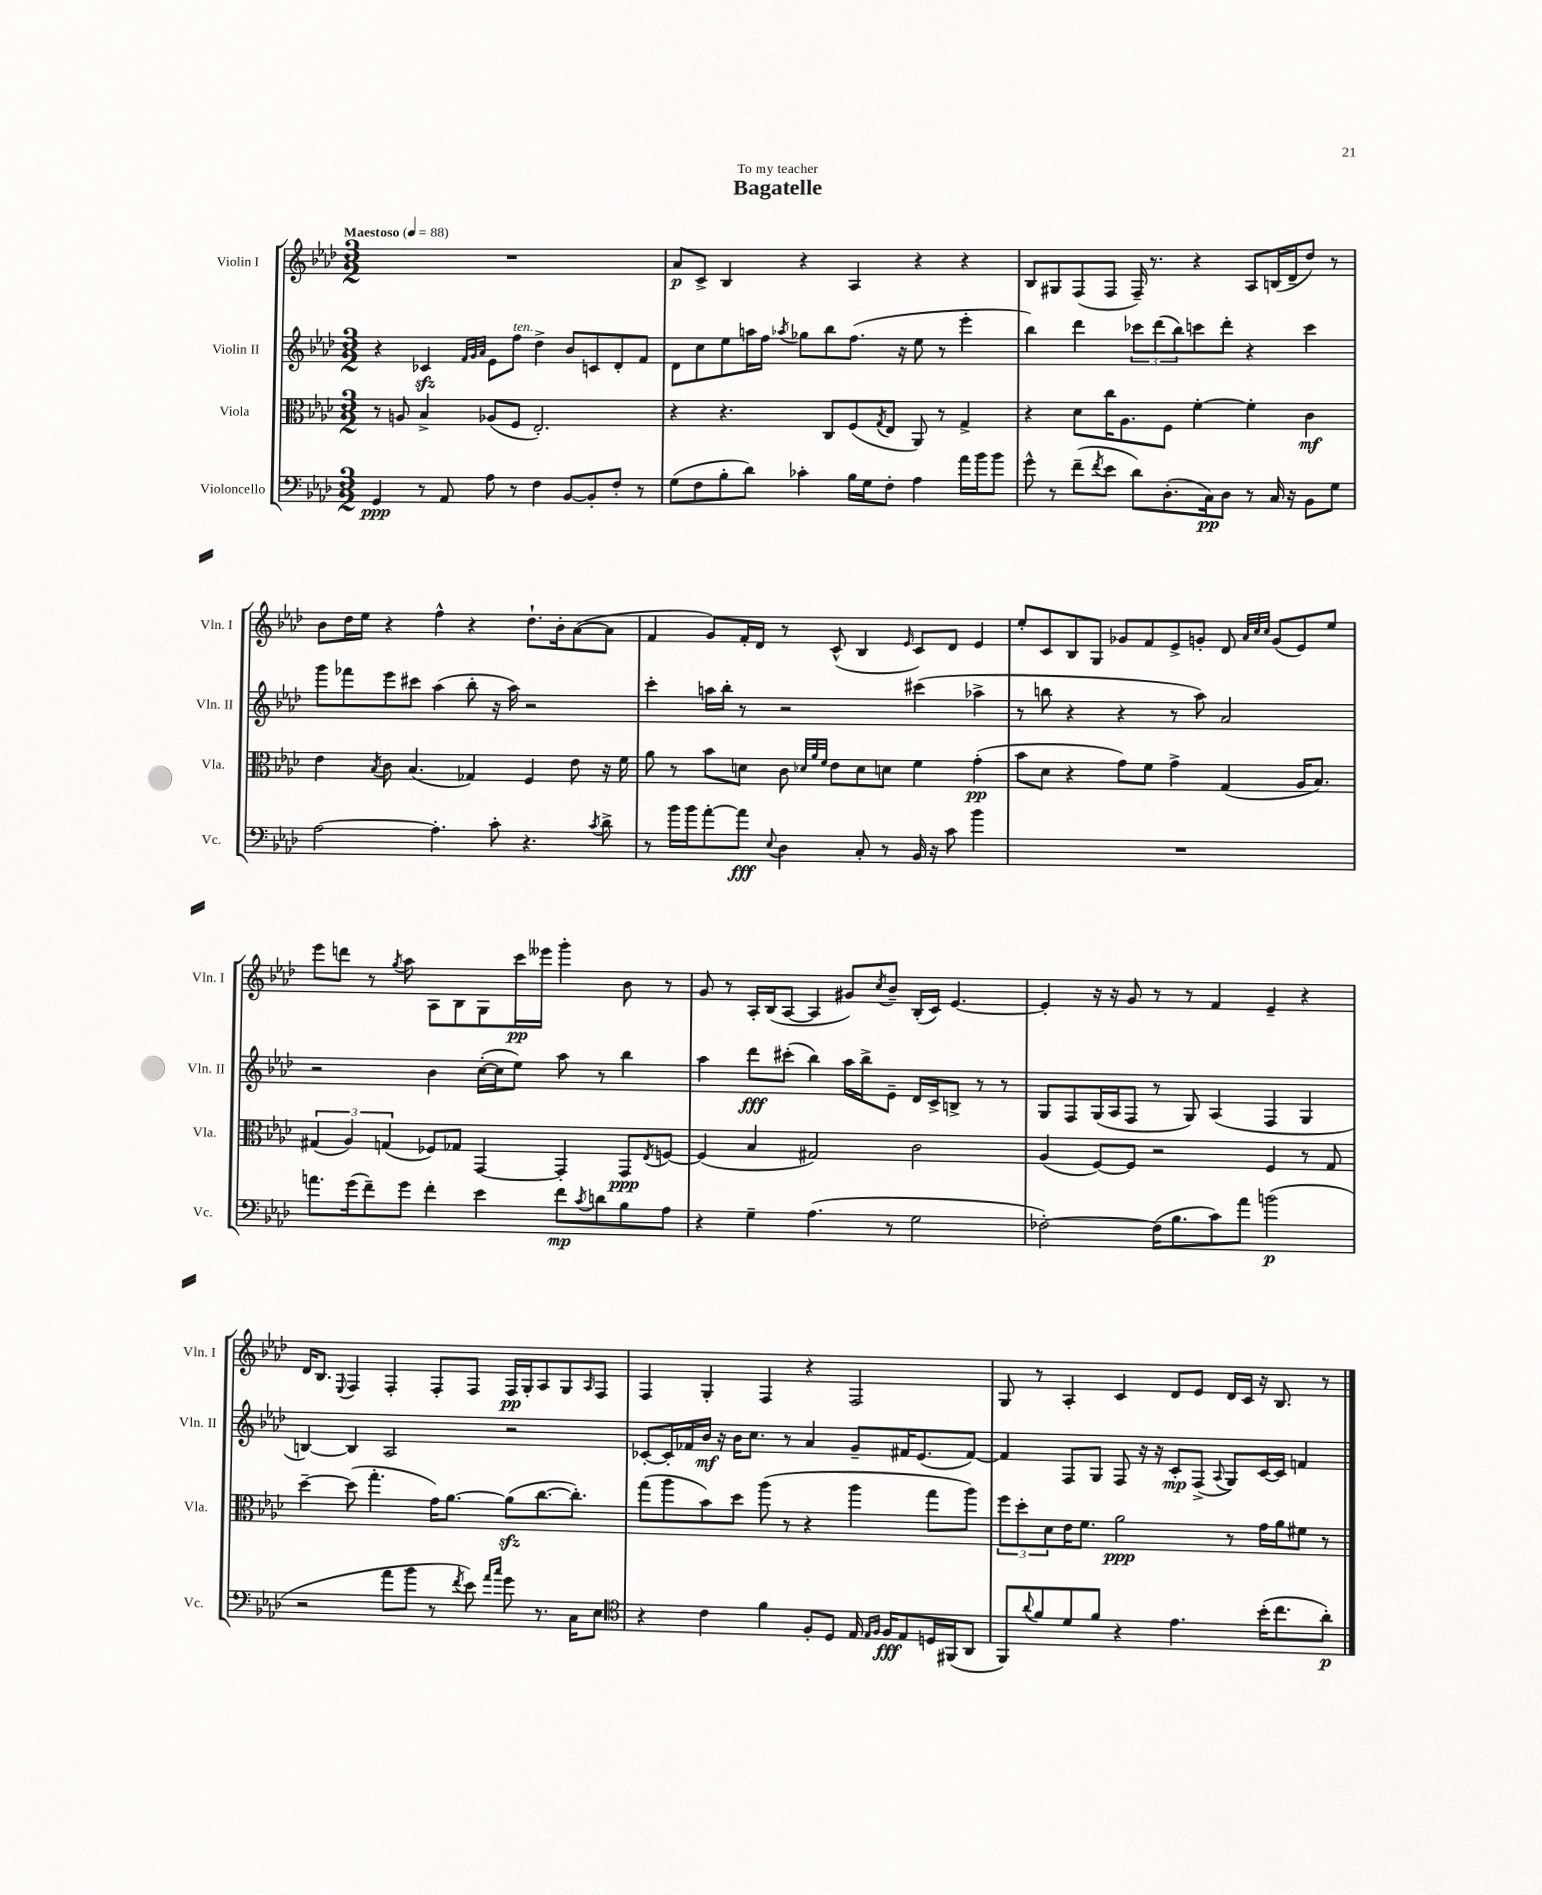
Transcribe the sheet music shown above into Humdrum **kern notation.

**kern	**kern	**kern	**kern
*staff4	*staff3	*staff2	*staff1
*clefF4	*clefC3	*clefG2	*clefG2
*k[b-e-a-d-]	*k[b-e-a-d-]	*k[b-e-a-d-]	*k[b-e-a-d-]
*M3/2	*M3/2	*M3/2	*M3/2
*MM88	*MM88	*MM88	*MM88
4GG	8r	4r	1.r
.	8A	.	.
8r	4B-^	4c-	.
8AA-	.	.	.
.	.	32qqf	.
.	.	32qqg	.
.	.	32qqa-	.
8A-	(8A-	8e-	.
8r	8F	8ff	.
4F	2.E-')	4dd-^	.
[8BB-	.	8b-	.
8BB-']	.	8c	.
8F'	.	8d-'	.
8r	.	8f	.
=	=	=	=
(8G	4r	8d-	8a-
8F	.	8cc	8c^
8B-'	4.r	8ee-	4B-
8d-)	.	16aa	.
.	.	16ff	.
.	.	8qaa-	.
4c-'	.	8gg-	4r
.	8C	8bb-	.
16B-	(8F	(8.ff	4A-
16G	.	.	.
.	8qG	.	.
8F'	8E-	.	.
.	.	16r	.
4A-	8AA-)	8ee-	4r
.	8r	8r	.
16a-	4G^	4eee-'	4r
16b-	.	.	.
8b-	.	.	.
=	=	=	=
8g^^	4r	4bb-)	8B-
8r	.	.	8G#
(8f~	8d-	4ddd-	(8F
8qf	.	.	.
8e-	16cc	.	8F
.	8.A-	.	.
8d-)	.	12ccc-	16F~)
.	.	.	8.r
.	.	(12ddd-	.
(8.D-'	8F	.	.
.	.	12bb-)	.
.	[4f'	8ccc	4r
16C)	.	.	.
8D-	.	8ddd-'	.
8r	4f']	4r	8A-
16C	.	.	(16B
16r	.	.	16d-~
8BB-	4c	4ccc	8dd-)
8G	.	.	8r
=	=	=	=
[2A-	4e-	8ggg	8b-
.	.	8fff-	16dd-
.	.	.	16ee-
.	8qB-	.	.
.	8c	8eee-	4r
.	(4.B-	8ccc#	.
4.A-']	.	(4aa-	4ff^^
.	4G-)	8bb-'	4r
8c'	.	16r	.
.	.	16aa-)	.
4.r	4F	2r	8.dd-`
.	.	.	16b-'
.	8e-	.	([8a-
8qc	.	.	.
8d-^	16r	.	8a-]
.	16f	.	.
=	=	=	=
8r	8a-	4ccc'	4f
16b-	8r	.	.
16b-	.	.	.
[8a-'	8b-	16aa	8g)
.	.	16bb-'	.
8a-]	8d	8r	16f'
.	.	.	16d-
8qqE-	.	.	.
4D-	8c	2r	8r
.	32qqd-	.	.
.	32qqa-	.	.
.	32qqf	.	.
.	8e-	.	(8c^^
8C'	8d-	.	4B-
8r	8d	.	.
.	.	.	16qqe-
16BB-	4f	(4ccc#	8c)
16r	.	.	.
8c	.	.	8d-
4b-	(4g'	4aa-^	4e-
=	=	=	=
1.r	8b-	8r	8ee-'
.	8d-	8bb	8c
.	4r	4r	8B-
.	.	.	8G
.	8g)	4r	8g-
.	8f	.	8f
.	4g^	8r	8e-^
.	.	8aa-)	8g'
.	(4G	2a-	8d-
.	.	.	32qqa-
.	.	.	32qqcc
.	.	.	32qqcc
.	.	.	(8g
.	16A-	.	8e-)
.	8.B-)	.	.
.	.	.	8ee-
=	=	=	=
8.a	(6G#	2r	8eee-
.	.	.	8ddd
.	6A-)	.	.
(16g	.	.	.
8f~)	.	.	8r
.	(6G	.	.
.	.	.	8qgg
8g	.	.	8aa-
4f'	8F-)	4b-	8A-
.	8G-	.	8B-
4e-	[4GG	([16cc'	8G
.	.	16cc]	.
.	.	8ee-)	16ccc
.	.	.	16eee--
8f	4GG']	8aa-	4ggg'
8qc	.	.	.
8d	.	8r	.
8B-	8GG	4bb-	8b-
.	8qE-	.	.
8A-	[8F	.	8r
=	=	=	=
4r	(4F]	4aa-	8g
.	.	.	8r
4G~	4B-	8ddd-	16A-'
.	.	.	(16B-
.	.	(8ccc#'	[8A-
(4.A-	2G#)	4bb-)	4A-]
.	.	16aa-	8g#)
.	.	16bb-^	.
.	.	.	8qcc
8r	.	8e-~	8b-~
2G	2c	16d-	(16B-'
.	.	16c^	16c)
.	.	8B^	[4.e-
.	.	8r	.
.	.	8r	.
=	=	=	=
[2F-')	(4A-	8G	4e-']
.	.	8F	.
.	[8F)	(16G	16r
.	.	16A-	16r
.	8F]	8F	8g
(16F-]	2r	8r	8r
8.B-	.	.	.
.	.	8G)	8r
8c)	.	(4A-	4f
8a-	.	.	.
(2b	4F	4F	4e-~
.	8r	4G	4r
.	8G	.	.
=	=	=	=
2r	[4dd-~	[4B)	16d-
.	.	.	8.B-
.	.	.	8qqE-
.	(8dd-]	4B]	4F
.	4.gg'	.	.
8a-	.	2A-	4F'
8b-	.	.	.
8r	16g)	.	8F'
.	[8.a-	.	.
8qf	.	.	.
8e-)	.	.	8F
16qqa-	.	.	.
16qqcc	.	.	.
8g	(8a-]	2r	16F
.	.	.	16G'
8.r	[8.cc	.	8A-
.	.	.	8G
16C	8.cc'])	.	.
.	.	.	16qqA-
8E-	.	.	8F
=	=	=	=
*clefC4	*	*	*
4r	(8gg	[8c-'	4F
.	8aa-	16c-']	.
.	.	16f-	.
4c	8b-)	16b-	4G'
.	.	16r	.
.	8dd-	16b-	.
.	.	8.cc	.
4f	(8aa-	.	4F
.	8r	8r	.
8F'	4r	4a-	4r
8D-	.	.	.
16E-	4aa-	8g~	2F
16qqE-	.	.	.
16qqF	.	.	.
16F	.	.	.
8E-	.	16f#	.
.	.	(8.e-	.
16D	8gg	.	.
(16FF#	.	.	.
8AA-	8aa-)	[8f#)	.
=	=	=	=
8FF)	12ff	4f#]	8G
.	12dd-'	.	.
8qqa-	.	.	.
8f	.	.	8r
.	12d-	.	.
8d-	16e-	8F	4A-'
.	8.f	.	.
8f	.	8G	.
4r	2a-	8F	4c
.	.	16r	.
.	.	16r	.
4.e-	.	8c'	8d-
.	.	(8F^	8e-
.	.	8qqA-	.
.	8r	8G)	16d-
.	.	.	16c
(16b-'	16g	[16c	16r
8.cc	16a-	16c]	8.B-
.	8f#	4f	.
8a-')	8r	.	8r
==	==	==	==
*-	*-	*-	*-
